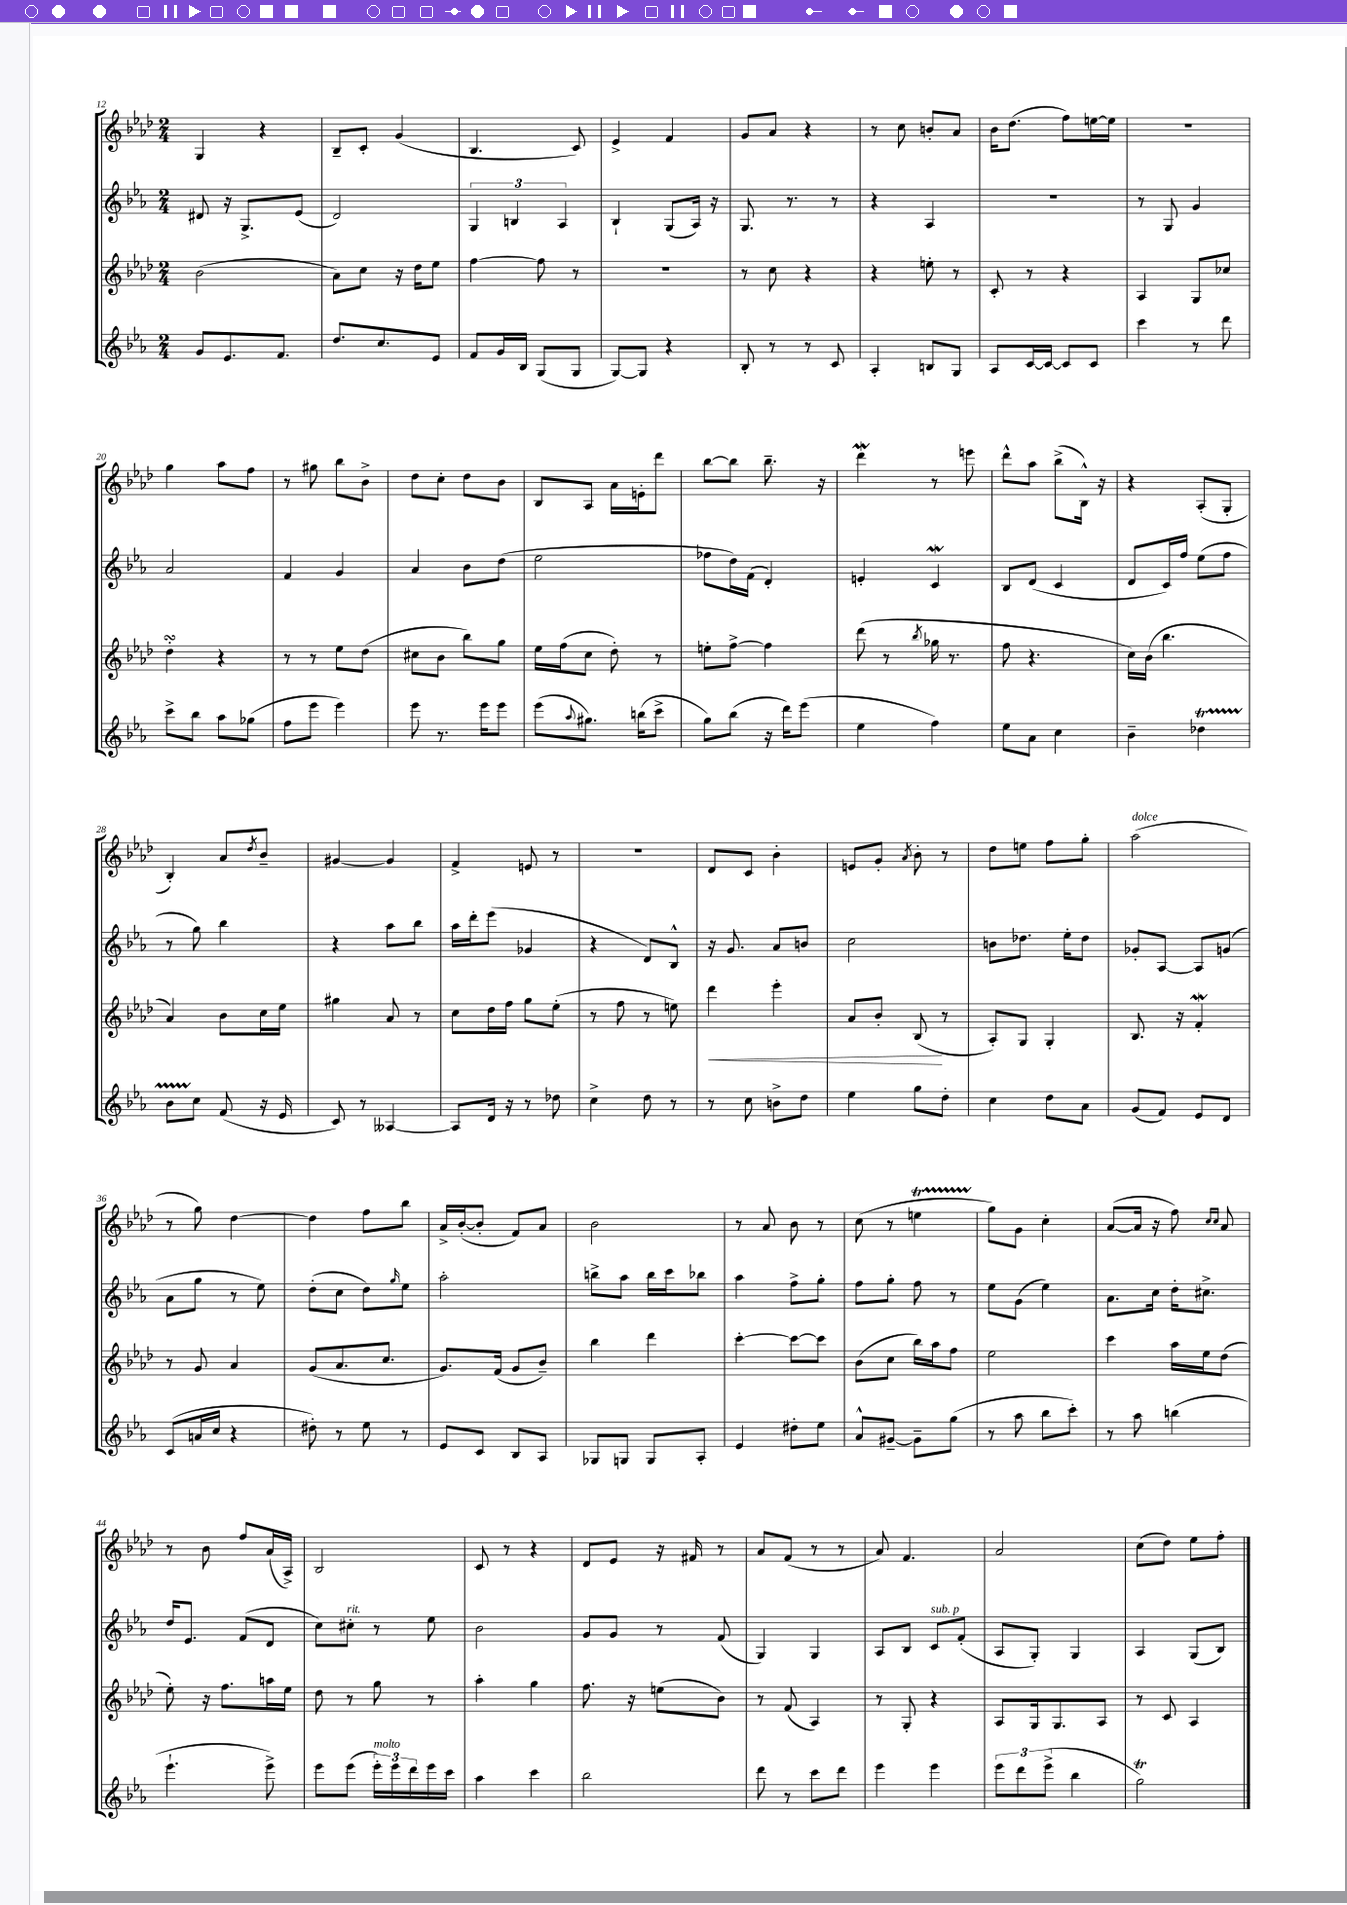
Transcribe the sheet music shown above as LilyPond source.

<<
\new StaffGroup <<
\new Staff = "s0" {
    \clef treble \key aes \major \numericTimeSignature \time 2/4
    g4 r4 |
    bes8-- c'8-. g'4( |
    bes4. c'8) |
    ees'4-> f'4 |
    g'8 aes'8 r4 |
    r8 c''8 b'8-. aes'8 |
    bes'16 des''8.( f''8) e''16~ e''16 |
    R2 |
    g''4 aes''8 f''8 |
    r8 gis''8 bes''8 bes'8-> |
    des''8 c''8-. des''8 bes'8 |
    bes8 aes8 aes'16 e'16-. des'''8 |
    bes''8~ bes''8 bes''8.-- r16 |
    des'''4\mordent r8 e'''8 |
    des'''8-^ aes''8 bes''8->( bes16-^) r16 |
    r4 aes8-.( g8-. |
    bes4-.) aes'8 \acciaccatura { des''8 } bes'8-- |
    gis'4~ gis'4 |
    f'4-> e'8 r8 |
    r2 |
    des'8 c'8 bes'4-. |
    e'8 g'8-. \acciaccatura { aes'8 } bes'8-. r8 |
    des''8 e''8 f''8 g''8-. |
    aes''2^\markup { \italic "dolce" }( |
    r8 g''8) des''4~ |
    des''4 f''8 bes''8 |
    aes'16-> bes'16~-.( bes'8-. f'8) aes'8 |
    bes'2 |
    r8 aes'8 bes'8 r8 |
    c''8( r8 e''4\startTrillSpan |
    g''8\stopTrillSpan) g'8 c''4-. |
    aes'8~( aes'16 r16 f''8) \grace { c''16 c''16 } aes'8 |
    r8 bes'8 f''8 aes'16( aes16->) |
    bes2 |
    c'8 r8 r4 |
    des'8 ees'8 r16 fis'16 r8 |
    aes'8 f'8( r8 r8 |
    aes'8) f'4. |
    aes'2 |
    c''8( des''8) ees''8 f''8-. \bar "|." |
}
\new Staff = "s1" {
    \clef treble \key ees \major \numericTimeSignature \time 2/4
    dis'8 r16 g8.-> ees'8( |
    d'2) |
    \tuplet 3/2 { g4 b4 aes4 } |
    bes4-! g8( aes16) r16 |
    g8. r8. r8 |
    r4 aes4 |
    R2 |
    r8 g8 g'4 |
    aes'2 |
    f'4 g'4 |
    aes'4 bes'8 d''8( |
    ees''2 |
    fes''8 d''16) f'16( d'4-.) |
    e'4-. c'4\mordent |
    bes8 d'8( c'4 |
    d'8 c'16) f''16 ees''8( f''8 |
    r8 g''8) bes''4 |
    r4 aes''8 bes''8 |
    aes''16 d'''16-. ees'''8( ges'4 |
    r4 d'8) bes8-^ |
    r16 g'8. aes'8 b'8 |
    c''2 |
    b'8 des''8. ees''16-. des''8 |
    ges'8-. aes8~ aes8 g'8( |
    aes'8 g''8 r8 ees''8) |
    d''8-.( c''8 d''8) \grace { g''16 } ees''8 |
    aes''2-. |
    b''8-> aes''8 b''16 c'''16 bes''8 |
    aes''4 f''8-> g''8-. |
    f''8 g''8-. f''8 r8 |
    ees''8 g'8( ees''4) |
    aes'8. c''16 d''16-. cis''8.-> |
    d''16 ees'8. f'8( d'8 |
    c''8) cis''8-.^\markup { \italic "rit." } r8 ees''8 |
    bes'2 |
    g'8 g'8 r8 f'8( |
    g4) g4 |
    aes8 bes8 c'8^\markup { \italic "sub. p" } f'8-.( |
    aes8 g8-.) g4 |
    aes4 g8( bes8) \bar "|." |
}
\new Staff = "s2" {
    \clef treble \key aes \major \numericTimeSignature \time 2/4
    bes'2( |
    aes'8) c''8 r16 des''16 ees''8 |
    f''4~ f''8 r8 |
    r2 |
    r8 c''8 r4 |
    r4 e''8-. r8 |
    c'8-. r8 r4 |
    aes4 g8 ces''8 |
    des''4-.\turn r4 |
    r8 r8 ees''8 des''8( |
    cis''8 bes'8 bes''8) g''8 |
    ees''16 f''16( c''8 des''8-.) r8 |
    e''8-. f''8~-> f''4 |
    des'''8( r8 \acciaccatura { bes''8 } ges''16 r8. |
    f''8 r4. |
    c''16) bes'16( bes''4. |
    aes'4) bes'8 c''16 ees''16 |
    gis''4 aes'8 r8 |
    c''8 des''16 f''16 g''8 ees''8-.( |
    r8 f''8 r8 e''8) |
    des'''4\< ees'''4-. |
    aes'8 bes'8-. bes8\!( r8 |
    aes8-.) g8 g4-. |
    bes8. r16 f'4-.\mordent |
    r8 g'8 aes'4 |
    g'8( aes'8. c''8. |
    g'8.) f'16( g'8 bes'8--) |
    bes''4 des'''4 |
    c'''4~-. c'''8~ c'''8 |
    bes'8( c''8 bes''16) aes''16 f''8 |
    ees''2 |
    c'''4 aes''16 ees''16 des''8( |
    ees''8-.) r16 f''8. a''16 ees''16 |
    des''8 r8 g''8 r8 |
    aes''4-. g''4 |
    f''8. r16 e''8( bes'8) |
    r8 f'8( aes4) |
    r8 g8-. r4 |
    aes8 g16 g8. aes8 |
    r8 c'8 aes4 \bar "|." |
}
\new Staff = "s3" {
    \clef treble \key ees \major \numericTimeSignature \time 2/4
    g'8 ees'8. f'8. |
    d''8. c''8. ees'8 |
    f'8 g'16 bes16 g8( g8 |
    g8~) g8 r4 |
    bes8-. r8 r8 c'8 |
    aes4-. b8 g8 |
    aes8 c'16~ c'16~ c'8 c'8 |
    c'''4 r8 d'''8 |
    c'''8-> bes''8 aes''8 ges''8( |
    f''8 ees'''8 ees'''4) |
    ees'''8 r8. ees'''16 ees'''8 |
    ees'''8( \appoggiatura { aes''8 } gis''8.) b''16( c'''8-> |
    g''8) bes''8( r16 d'''16) ees'''8( |
    ees''4 f''4) |
    ees''8 aes'8 c''4 |
    bes'4-- des''4\startTrillSpan |
    bes'8 c''8\stopTrillSpan f'8( r16 ees'16 |
    c'8) r8 aeses4~ |
    aeses8 d'16 r16 r8 des''8 |
    c''4-> d''8 r8 |
    r8 c''8 b'8-> d''8 |
    ees''4 g''8 d''8-. |
    c''4 d''8 aes'8 |
    g'8( f'8) ees'8 d'8 |
    c'8( a'16 c''16 r4 |
    dis''8-.) r8 ees''8 r8 |
    ees'8 c'8 bes8 aes8 |
    ges8 g8 g8 aes8-. |
    ees'4 dis''8-. ees''8 |
    aes'8-^ gis'8~-- gis'8-- g''8( |
    r8 aes''8 bes''8 c'''8-.) |
    r8 aes''8 b''4( |
    ees'''4.-! ees'''8->) |
    ees'''8 ees'''8( \tuplet 3/2 { ees'''16-.^\markup { \italic "molto" }) ees'''16 d'''16 } ees'''16 c'''16 |
    aes''4 c'''4 |
    bes''2 |
    d'''8 r8 c'''8 d'''8 |
    ees'''4 ees'''4 |
    \tuplet 3/2 { ees'''8 d'''8 ees'''8->( } bes''4 |
    g''2\trill) \bar "|." |
}
>>
>>
\layout { \context { \Score currentBarNumber = #12 } }
